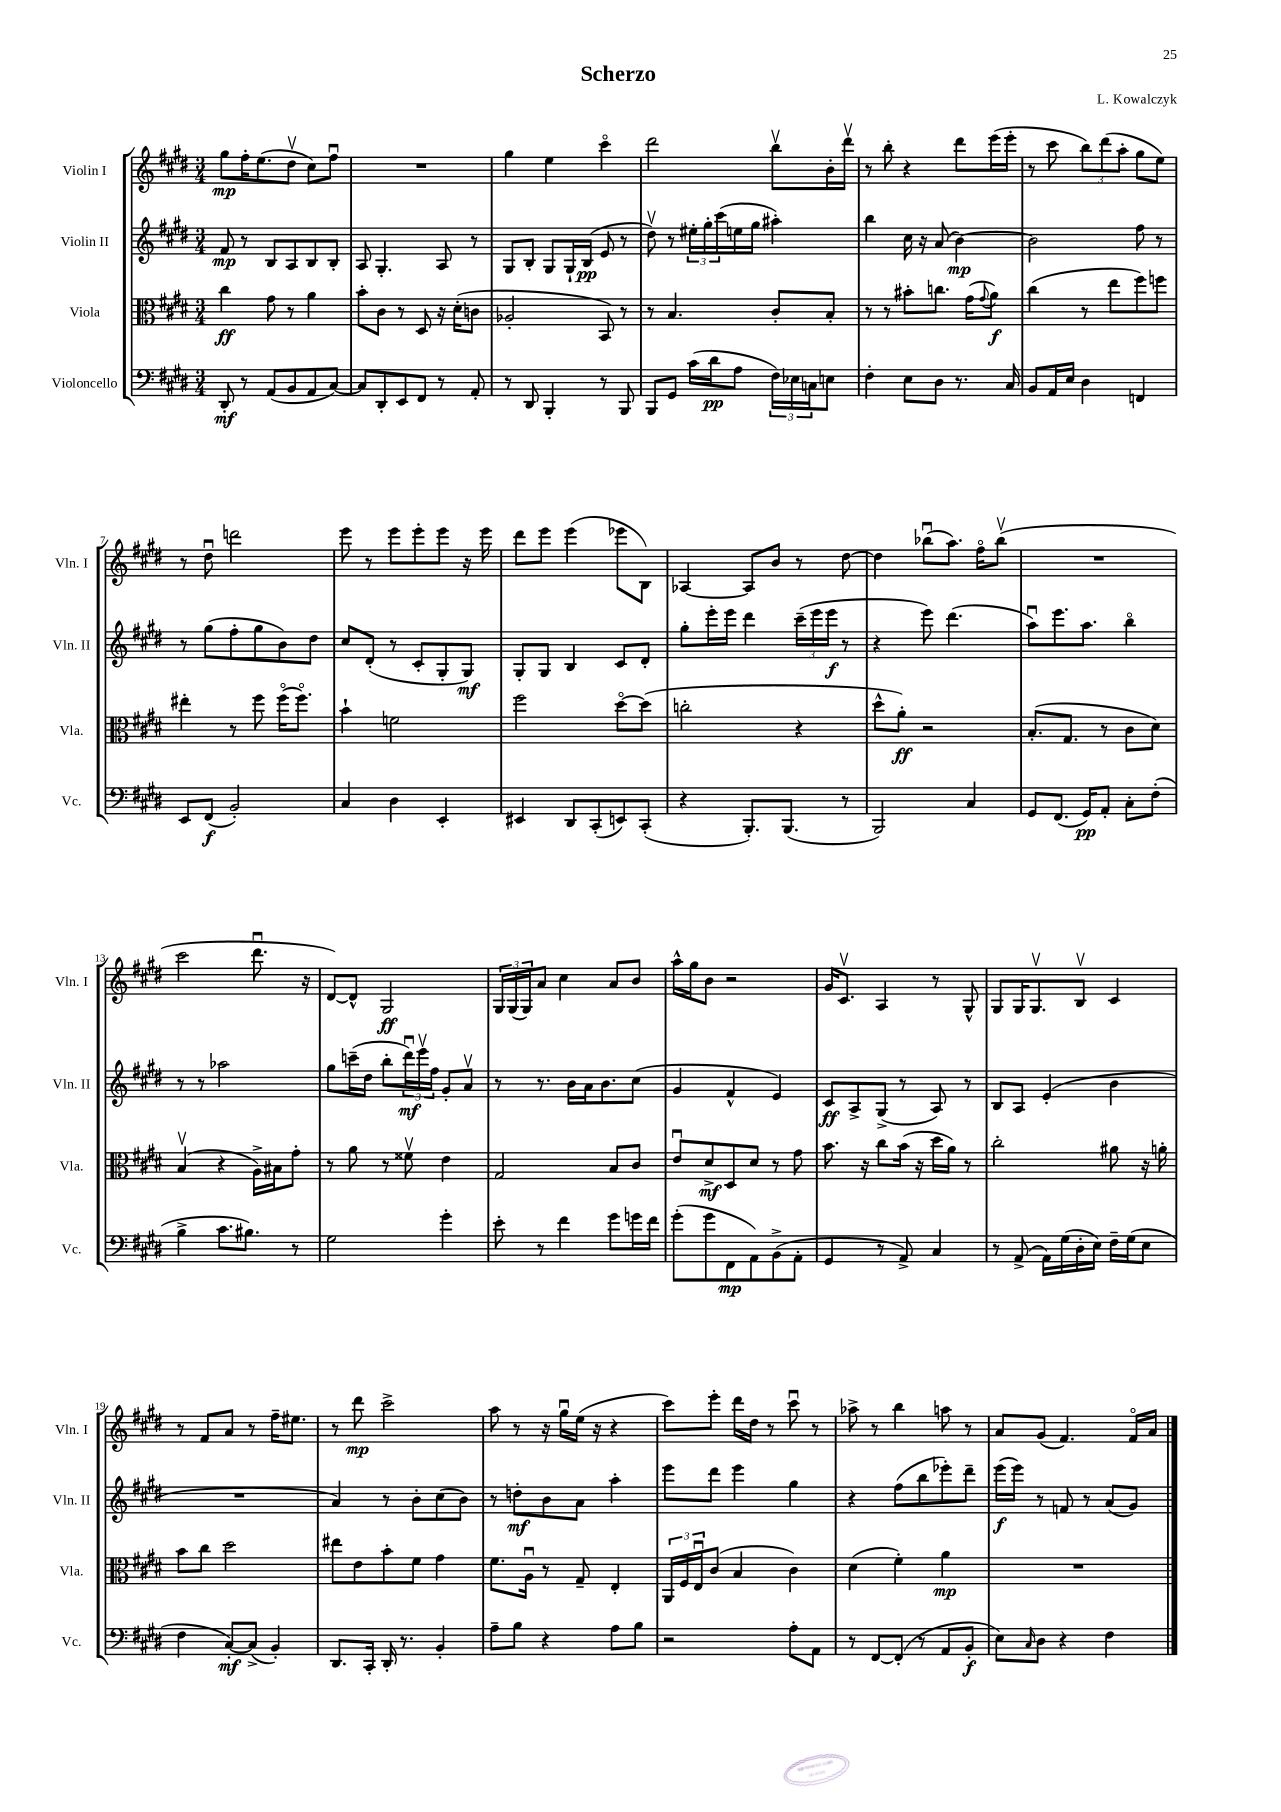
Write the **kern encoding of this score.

**kern	**kern	**kern	**kern
*staff4	*staff3	*staff2	*staff1
*clefF4	*clefC3	*clefG2	*clefG2
*k[f#c#g#d#]	*k[f#c#g#d#]	*k[f#c#g#d#]	*k[f#c#g#d#]
*M3/4	*M3/4	*M3/4	*M3/4
8DD#'	4cc#	8f#	8gg#
8r	.	8r	16ff#'
.	.	.	(8.ee
(8AA	8g#	8B	.
8BB	8r	8A	8dd#v
8AA	4a	8B	8cc#)
[8C#)	.	8B'	8ff#u
=	=	=	=
8C#]	8b'	8A	2.r
8DD#'	8c#	4.G#'	.
8EE	8r	.	.
8FF#	8D#	.	.
8r	16r	8A	.
.	(16d#'	.	.
8AA'	8c	8r	.
=	=	=	=
8r	2A-'	8G#	4gg#
8DD#	.	8B'	.
4BBB'	.	8G#	4ee
.	.	16G#`	.
.	.	(16B	.
8r	8BB)	8e	4ccc#o
8BBB	8r	8r	.
=	=	=	=
8BBB	8r	8dd#v)	2ddd#
8GG#	4.B	8r	.
(16c#	.	24ee#'	.
.	.	24gg#'	.
16d#	.	.	.
.	.	(24ccc#	.
8A	.	16ee	.
.	.	16gg#	.
24F#)	8c#'	4aa#')	8bbv
24E-	.	.	.
24C	.	.	.
8E	8B'	.	16b'
.	.	.	16ddd#v
=	=	=	=
4F#'	8r	4bb	8r
.	8r	.	8bb'
8E	8b#'	16cc#	4r
.	.	16r	.
8D#	8.cc	(8a	.
8.r	.	[4b)	8ddd#
.	(16g#	.	.
.	8qqg#	.	.
.	8a)	.	(16eee
16C#	.	.	16eee'
=	=	=	=
8BB	(4cc#	2b]	8r
16AA	.	.	8ccc#
16E	.	.	.
4D#	8r	.	12bb)
.	.	.	(12ddd#
.	8ee	.	.
.	.	.	12aa'
4FF	8ff#)	8ff#	8gg#
.	8ff	8r	8ee)
=	=	=	=
8EE	4ee#'	8r	8r
(8FF#	.	(8gg#	8dd#u
2BB')	8r	8ff#'	2ddd
.	8ff#	8gg#	.
.	(16ff#o	8b)	.
.	8.ff#o)	.	.
.	.	8dd#	.
=	=	=	=
4C#	4b`	8cc#	8eee
.	.	(8d#'	8r
4D#	2f	8r	8eee
.	.	8c#'	8eee'
4EE'	.	8G#'	8eee
.	.	8G#)	16r
.	.	.	16eee
=	=	=	=
4EE#	2ff#	8G#'	8ddd#
.	.	8G#	8eee
8DD#	.	4B	(4eee
(8CC#'	.	.	.
8EE)	[8dd#o	8c#	8eee-
(8CC#'	(8dd#]	8d#'	8B)
=	=	=	=
4r	2cc'	8gg#'	[4A-
.	.	16eee'	.
.	.	16eee	.
8.BBB')	.	4ddd#	8A-]
.	.	.	8b
(8.BBB	.	.	.
.	4r	(24ccc#~	8r
.	.	24eee	.
.	.	24eee	.
8r	.	8r	[8dd#
=	=	=	=
2BBB)	8dd#^^	4r	4dd#]
.	8a')	.	.
.	2r	8eee)	(8bb-u
.	.	(4.ddd#	8.aa)
4C#	.	.	.
.	.	.	16ff#o
.	.	.	(8bb-v
=	=	=	=
8GG#	(8.B'	8aau)	2.r
(8.FF#	.	8.eee	.
.	8.G#	.	.
16GG#)	.	8.aa	.
8AA'	8r	.	.
8C#'	8c#	4bbo	.
(8F#'	8d#)	.	.
=	=	=	=
4B^	(4Bv	8r	2ccc#
.	.	8r	.
8.c#	4r	2aa-	.
8.B#)	.	.	.
.	16A^)	.	8.ddd#u
.	16B#	.	.
8r	8g#'	.	.
.	.	.	16r
=	=	=	=
2G#	8r	8gg#	[8d#)
.	8a	(16ccc~	8d#^^]
.	.	16dd#	.
.	8r	8bb'	2G#
.	8f##v	24ddd#u)	.
.	.	24eeev	.
.	.	24ff#	.
4g#'	4e	8g#'	.
.	.	8av	.
=	=	=	=
8e'	2G#	8r	24G#
.	.	.	(24G#
.	.	.	24G#)
8r	.	8.r	8a
4f#	.	.	4cc#
.	.	16b	.
.	.	16a	.
.	.	8.b	.
8g#	8B	.	8a
16g	8c#	(8cc#	8b
16f#	.	.	.
=	=	=	=
(8g#'	8eu	4g#	16aa^^
.	.	.	16gg#
8g#	8d#^	.	8b
8FF#	8D#	4f#^^	2r
8AA)	8d#	.	.
(8BB^	8r	4e)	.
8AA'	8g#	.	.
=	=	=	=
4GG#	8.b	8c#	16g#
.	.	.	8.c#v
.	.	8A^	.
.	16r	.	.
8r	8cc#	(8G#^	4A
8AA^)	(16b	8r	.
.	16r	.	.
4C#	16dd#	8A)	8r
.	16a)	.	.
.	8r	8r	8G#^^
=	=	=	=
8r	2cc#'	8B	8G#
(8AA^	.	8A	16G#
.	.	.	8.G#v
16AA)	.	(4e'	.
(16G#	.	.	.
16D#'	.	.	8Bv
16E)	.	.	.
16F#~	8a#	4b	4c#
(16G#	.	.	.
8E	16r	.	.
.	16a'	.	.
=	=	=	=
4F#	8b	2.r	8r
.	8cc#	.	8f#
[8C#')	2dd#	.	8a
(8C#^]	.	.	8r
4BB')	.	.	16ff#~
.	.	.	8.ee#
=	=	=	=
8.DD#	8ee#	4a)	8r
.	8e	.	8ddd#
16CC#'	.	.	.
16DD#'	8b'	8r	2ccc#^
8.r	.	.	.
.	8f#	8b'	.
4BB'	4g#	(8cc#	.
.	.	8b)	.
=	=	=	=
8A~	8.f#	8r	8aa
8B	.	8dd'	8r
.	16Au	.	.
4r	8r	8b	16r
.	.	.	16gg#u
.	8G#~	8a	(16ee
.	.	.	16r
8A	4E'	4aa'	4r
8B	.	.	.
=	=	=	=
2r	24AA	8eee	8ccc#)
.	24F#	.	.
.	24Eu	.	.
.	(8c#	8ddd#	8eee'
.	4B	4eee	16ddd#
.	.	.	16dd#
.	.	.	8r
8A'	4c#)	4gg#	8ccc#u
8AA	.	.	8r
=	=	=	=
8r	(4d#	4r	8aa-^
[8FF#	.	.	8r
(8FF#']	4f#')	(8ff#	4bb
8r	.	8bb	.
8AA	4a	8eee-')	8aa
8BB'	.	8ddd#~	8r
=	=	=	=
8E)	2.r	(16eee	8a
.	.	16eee)	.
16qqC#	.	.	.
8D#	.	8r	(8g#
4r	.	8f	4.f#)
.	.	8r	.
4F#	.	(8a	.
.	.	8g#)	16f#o
.	.	.	16a
==	==	==	==
*-	*-	*-	*-
